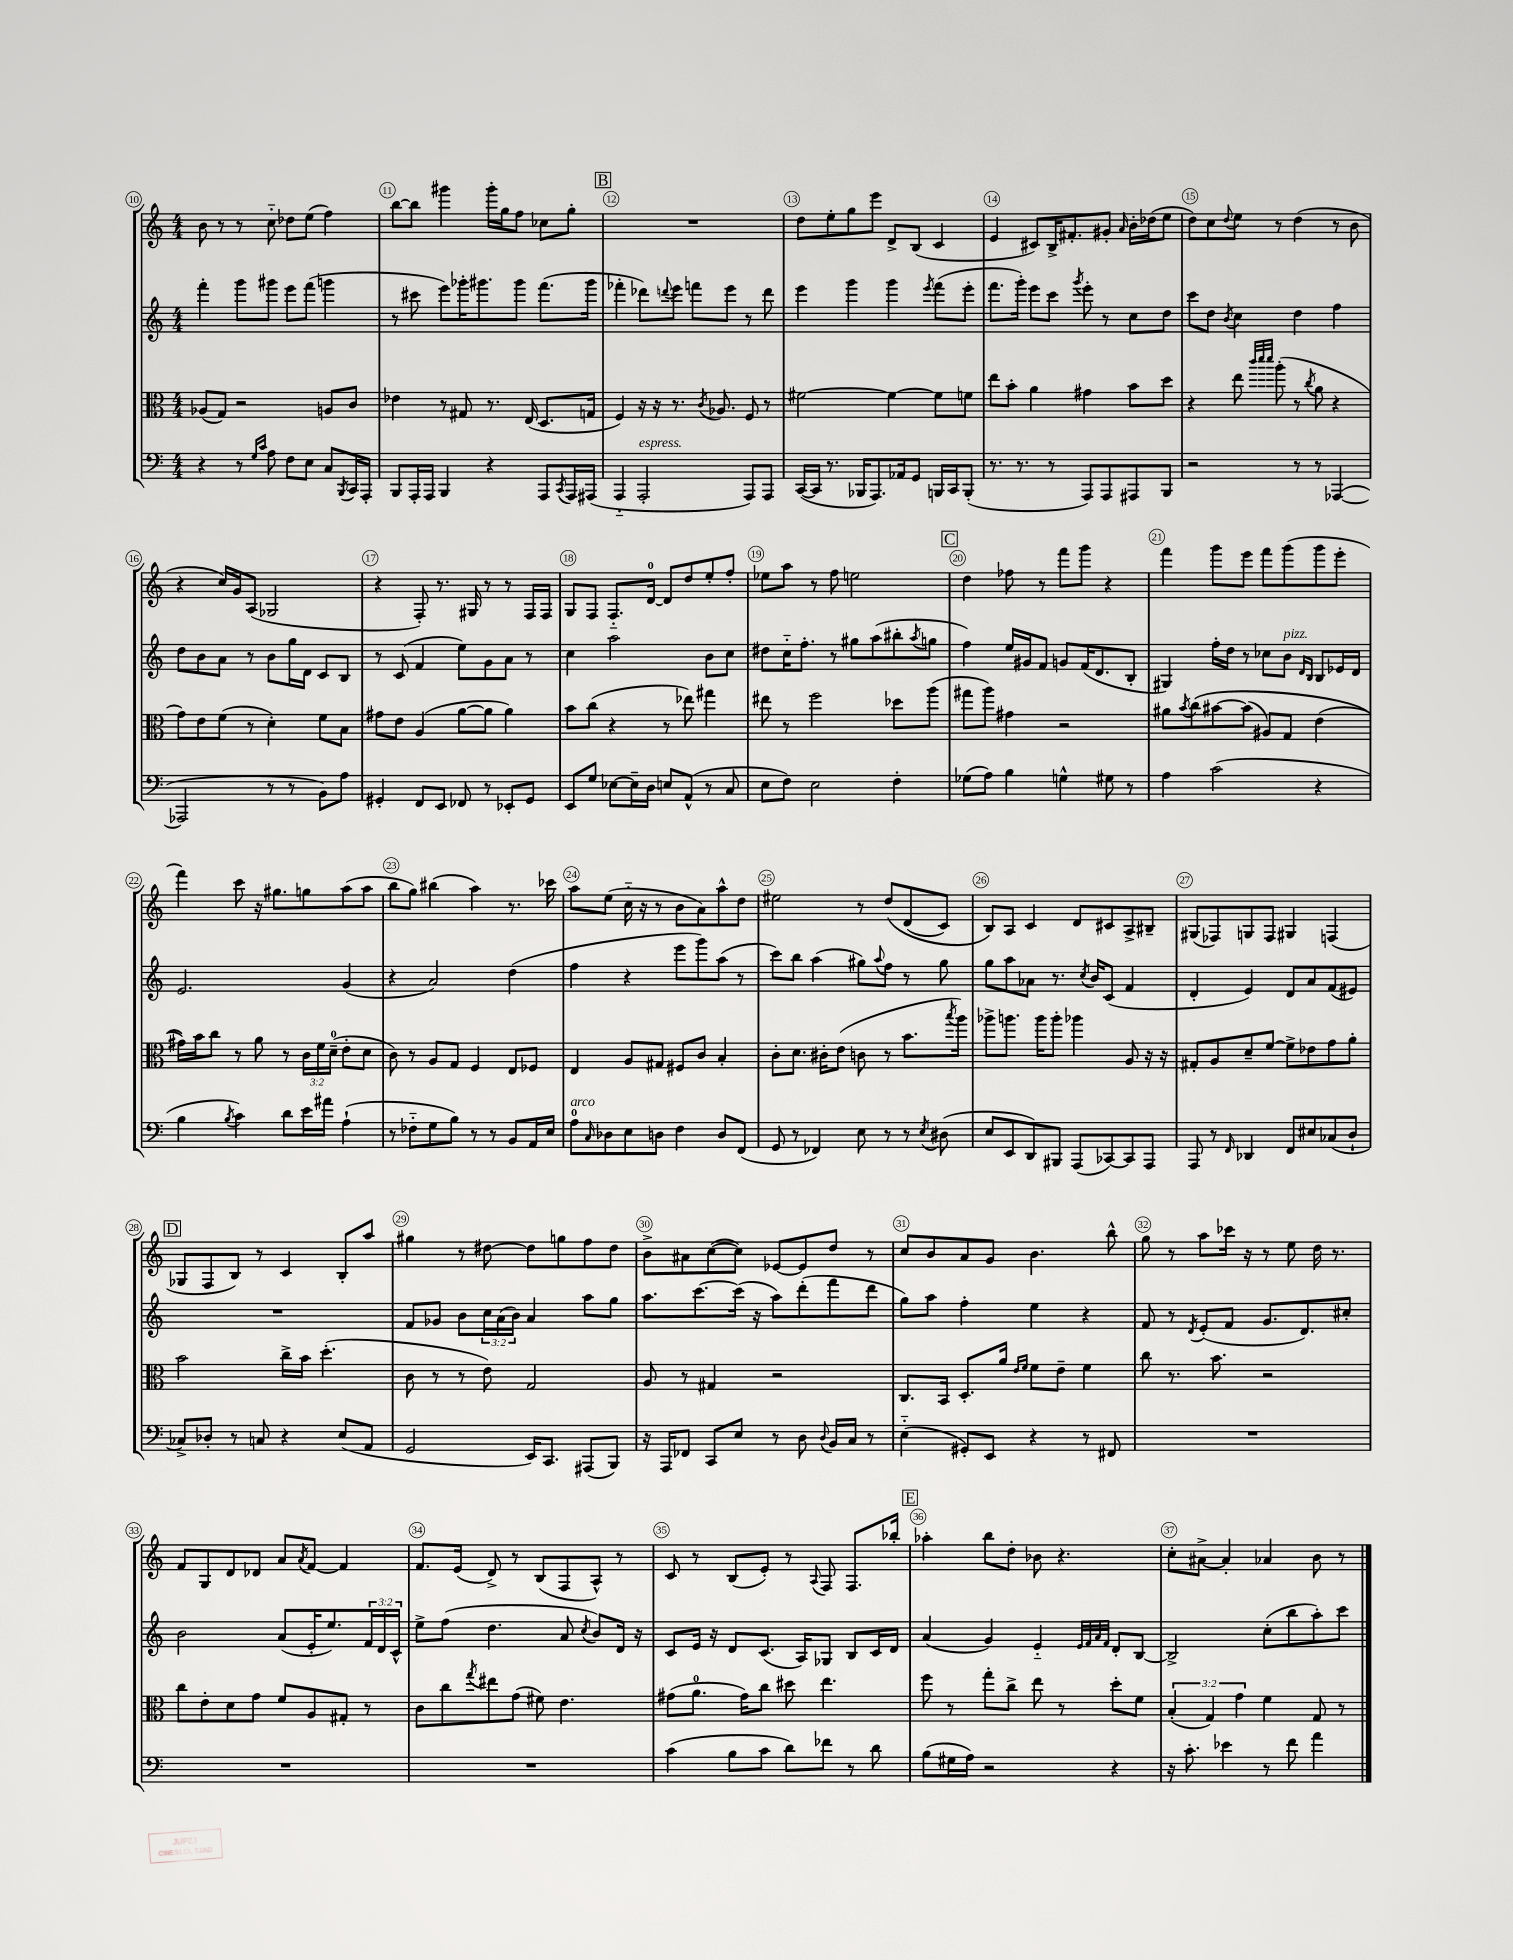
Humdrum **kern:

**kern	**kern	**kern	**kern
*part4	*part3	*part2	*part1
*staff4	*staff3	*staff2	*staff1
*clefF4	*clefC3	*clefG2	*clefG2
*k[]	*k[]	*k[]	*k[]
*M4/4	*M4/4	*M4/4	*M4/4
=10	=10	=10	=10
4r	(8A-X/L	4fff'\	8b\
.	8G/J)	.	8r
8r	2r	8ggg\L	8r
16qqG/LL	.	.	.
16qqc/JJ	.	.	.
8A\	.	8ggg#X\J	8cc\
8F\L	.	8eee\L	8dd-X\L
8E\J	.	(8fff\J	(8ee\J
8C/L	8An/L	4gggn\	4ff\)
8qBBB/	.	.	.
16CC/L	8c/J	.	.
16AAA'/JJ	.	.	.
=11	=11	=11	=11
8BBB/L	4e-X\	8r	[8bb\L
16AAA'/L	.	8ccc#X\	8bb\J]
16AAA/JJ	.	.	.
4BBB/	8r	8eee\L)	4ggg#X\
.	8G#X/	16ggg-X'\K	.
.	.	8.ggg#X\	.
4r	8.r	.	16ggg#'\LL
.	.	.	16gg\J
.	.	8ggg#\J	8ff\J
.	(16E/	.	.
8AAA/L	8.D/L	(8.fff\L	8cc-X\L
8qCC/	.	.	.
16AAA/L	.	.	8gg'\J
(16AAA#X/JJ	16Gn/Jk	16ggg#\Jk	.
!!LO:REH:place=s1:t=B
=12	=12	=12	=12
4AAA/	4F/)	4fff-X'\	1r
!LO:TX:a:i:t=espress.	!	!	!
2AAA'/	16r	8ddd-X\L)	.
.	16r	.	.
.	.	8qqdddn/	.
.	8.r	8eee\J	.
.	.	8fffn\L	.
.	8qc/	.	.
.	8.A-X/	.	.
.	.	8eee\J	.
8AAA/L)	8F/	8r	.
8AAA/J	8r	8ddd\	.
=13	=13	=13	=13
([16CC/LL	[2f#X\	4eee\	8dd\L
16CC/JJ]	.	.	.
8.r	.	.	8ee'\
.	.	4ggg\	8gg\
16BBB-X/KL	.	.	.
8.AAA/)	.	.	8eee\J
.	4f#\_	4ggg\	8d^/L
16AA-X/k	.	.	.
8GG/J	.	.	(8B/J
.	.	8qeee/	.
16BBBn/LL	8f#\L]	(8fff\L	4c/
16CC/J	.	.	.
(8BBB'/J	8fn\J	8eee'\J	.
=14	=14	=14	=14
8.r	8ee\L	8.fff\L	4e/
.	8b'\J	.	.
8.r	.	16ggg'\Jk)	.
.	4a\	8eee\L	8c#X/L)
8r	.	8ccc\J	16B^/K
.	.	.	8.f#X'/
.	.	8qggg/	.
8AAA/L)	4g#X\	8eee'\	.
8AAA/	.	8r	8g#X'/J
.	.	.	16qqa/
8AAA#X/	8b\L	8cc\L	16b'\LL
.	.	.	(16dd-X\J
8BBB/J	8dd\J	8dd\J	8ee\J
=15	=15	=15	=15
2r	4r	8ccc\L	8dd\L)
.	.	8dd\J	8cc\
.	.	8qb/	8qqdd/
.	8ee\	4cc\	8ee\J
.	32qqccc/LLL	.	.
.	32qqddd/	.	.
.	32qqddd/JJJ	.	.
.	(8aa'\	.	8r
8r	8r	4dd\	(4dd\
.	8qcc/	.	.
8r	8a\	.	.
([4AAA-X/	4r	4ff\	8r
.	.	.	8b\
!!LO:LB:g=z
=16	=16	=16	=16
2AAA-X/]	8g\L)	8dd\L	4r
.	8e\	8b\	.
.	(8f\J	8a\J	16cc/LL)
.	.	.	16g/J
.	8r	8r	(8A/J
8r	4d'\)	8b\L	2G-X/
8r	.	16gg\L	.
.	.	16d\JJ	.
8BB\L)	8f\L	8c/L	.
8A\J	8B\J	8B/J	.
=17	=17	=17	=17
4GG#X'/	8g#X\L	8r	4r
.	8e\J	(8c/	.
8FF/L	(4A/	4f/	8F'/)
8EE/J	.	.	8.r
8FF-X/	[8a\L	8ee\L)	.
.	.	.	16G#X/
8r	8a\J]	8g\	8r
8EE-X'/L	4a\)	8a\J	8r
8GG#/J	.	8r	16F/LL
.	.	.	16F/JJ
=18	=18	=18	=18
8EE/L	8b\L	4cc\	8G/L
8G/J	(8cc\J	.	8F/J
[8E-X\L	4r	2aa\	8.F/L
16E-~\L]	.	.	.
16D\JJ	.	.	[16d/Jk
8En/L	8r	.	8d/L]
(8AA^^/J	8ee-X\)	.	8dd/
8r	4gg#X\	8b\L	8ee'/
8C/	.	8cc\J	8ff'/J
=19	=19	=19	=19
8E\L	8ee#X\	8dd#X\L	8ee-X\L
8F\J)	8r	16cc\K	8aa\J
.	.	8.ff'\J	.
2E\	2ff\	.	8r
.	.	8r	8ff\
.	.	8gg#X\L	2een\
.	.	(8aa\	.
4F'\	8dd-X\L	8bb#X'\	.
.	.	8qaa/	.
.	(8aa\J	8ggn\J	.
!!LO:REH:place=s1:t=C
=20	=20	=20	=20
(8G-X\L	8gg#X\L	4ff\)	4dd\
8A\J)	8aa\J)	.	.
4B\	4g#X\	16ee/LL	8ff-X\
.	.	16g#X/J	.
.	.	8f/J	8r
4Gn^^\	2r	8gn/L	8fff\L
.	.	(16f/K	8ggg\J
.	.	8.d/	.
8G#X\	.	.	4r
8r	.	8B'/J	.
=21	=21	=21	=21
4A\	8a#X\L	4G#X/)	4fff\
.	8qb/	.	.
.	(8cc\	.	.
(2c\	[8b#X\	16ff'\LL	8ggg\L
.	.	16dd\JJ	.
.	(8b#\J]	8r	8eee\J
.	8A#X/L)	8cc-X\L	8fff\L
!	!	!LO:TX:a:i:t=pizz.	!
.	8G/J	8b\J	(8ggg\
.	.	16qqd/LL	.
.	.	16qqB/JJ	.
4r	(4e\	8B/L	8ggg\
.	.	16e-X/L	8eee'\J
.	.	16d/JJ	.
!!LO:LB:g=z
=22	=22	=22	=22
4B\	16g#X\LL))	2.e/	4fff\)
.	16b\J	.	.
.	8cc\J	.	.
8qB/	.	.	.
4c\)	8r	.	8ccc\
.	8a\	.	16r
.	.	.	8.gg#X\L
8d\L	8r	.	.
16e\L	24c\LL	.	8ggn\
.	24f\	.	.
16a#X\JJ	.	.	.
.	(24d~\JJ	.	.
(4A`\	8e'\L	(4g/	(8aa\
.	8d\J	.	8aa\J
=23	=23	=23	=23
8r	8c\)	4r	8bb\L
8F-X\L	8r	.	8gg\J)
8G\	8A/L	2a/)	(4bb#X\
8B\J)	8G/J	.	.
8r	4F/	.	4aa\)
8r	.	.	.
8BB/L	8E/L	(4dd\	8.r
16AA/L	8F-X/J	.	.
16E/JJ	.	.	16ccc-X\
=24	=24	=24	=24
!LO:TX:a:i:t=arco	!	!	!
8A\L	4E/	4ff\	8aa\L
16qqC/	.	.	.
8D-X\	.	.	(8ee\J
8E\	8A/L	4r	16cc\
.	.	.	16r
8Dn\J	8G#X/J	.	8r
4F\	8F#X/L	8eee\L	8b\L
.	8c/J	8ggg\)	8a\)
8D/L	4B'/	(8aa\J	8aa^^\
(8FF/J	.	8r	8dd\J
=25	=25	=25	=25
8GG/	8c'\L	8ccc\L)	2ee#X\
8r	8.d\J	8bb\J	.
4FF-X/)	.	(4aa\	.
.	16c#X'\KL	.	.
.	(8e\J	.	.
8E\	8cn\	8gg#X\L)	8r
.	.	8qqaa/	.
8r	8r	8ff\J	(8dd/L
8r	8.b\L	8r	(8d/
8qE/	.	.	.
(8D#X\	.	8gg#\	8c/J)
.	8qbb/	.	.
.	16aa\Jk)	.	.
=26	=26	=26	=26
8E/L	8aa-X^\L	8gg\L	8B/L)
8EE/	8.aan\J	8aa\	8A/J
8DD/)	.	8a-X\J	4c/
.	16aa\KL	.	.
8BBB#X/J	8aa'\J	8.r	.
(8AAA/L	4aa-X\	.	8d/L
.	.	8qcc/	.
.	.	16b/KL	.
[8CC-X/)	.	(8c/J	8c#X/
8CC-/]	8A/	4f/	8A^/
8AAA/J	16r	.	8B#X~/J
.	16r	.	.
=27	=27	=27	=27
8AAA/	8G#X'/L	4d'/	(8G#X/L
8r	8A/	.	8F-X/)
16qqFF/	.	.	.
4DD-X/	8d~/	4e/)	8Gn/
.	[8f/J	.	8F-/J
8FF/L	8f^\L]	8d/L	4G#X/
8E#X/	8e-X\	8a/	.
(8C-X/	8g\	(8f/	(4Fn/
8D`/J	8a'\J	8e#X/J)	.
!!LO:LB:g=z
!!LO:REH:place=s1:t=D
=28	=28	=28	=28
8C-X^/L)	2b\	1r	8G-X/L
8D-X'/J	.	.	8F/
8r	.	.	8B/J)
8Cn/	.	.	8r
4r	16cc^\LL	.	4c/
.	16b\JJ	.	.
.	(4.dd'\	.	.
(8E/L	.	.	8B'/L
8AA/J	.	.	8aa/J
=29	=29	=29	=29
2GG/	8c\	8f/L	4gg#X\
.	8r	8g-X/J	.
.	8r	8b\L	8r
.	8e\)	24cc\L	[8dd#X\
.	.	(24a\	.
.	.	24b\JJ)	.
16EE/KL)	2G/	4a/	8dd#\L]
8.CC/J	.	.	.
.	.	.	8ggn\
(8AAA#X/L	.	8aa\L	8ff\
8BBB/J)	.	8gg\J	8dd#\J
=30	=30	=30	=30
16r	8A/	8.aa\L	8b^\L
16AAA/KL	.	.	.
8FF-X/J	8r	.	8a#X\
.	.	[8.ccc\	.
8CC/L	4G#X/	.	([8cc\
8E/J	.	(16ccc\Jk]	8cc\J])
.	.	16r	.
8r	2r	8aa\L)	[8e-X/L
8D\	.	(8ddd'\	8e-/]
8qqD/	.	.	.
16BB/LL	.	8fff\	8dd/J
16C/JJ	.	.	.
8r	.	8ddd\J	8r
=31	=31	=31	=31
(4E\	8.C/L	8gg\L)	8cc/L
.	.	8aa\J	8b/
.	16BB/Jk	.	.
8GG#X'/L)	8.D'/L	4ff'\	8a/
8EE/J	.	.	8g/J
.	16a/Jk	.	.
.	16qqe/LL	.	.
.	16qqf/JJ	.	.
4r	8f\L	4ee\	4.b\
.	8e~\J	.	.
8r	4f\	4r	.
8FF#X/	.	.	8bb^^\
=32	=32	=32	=32
1r	8cc\	8f/	8gg\
.	8.r	8r	8r
.	.	8qd/	.
.	.	(8e'/L	8aa\L
.	8.b\	.	.
.	.	8f/J	16ccc-X\Jk
.	.	.	16r
.	2r	8.g/L	8r
.	.	.	8ee\
.	.	8.d/)	.
.	.	.	16dd\
.	.	.	8.r
.	.	8cc#X'/J	.
!!LO:LB:g=z
=33	=33	=33	=33
1r	8cc\L	2b\	8f/L
.	8e'\	.	8G/
.	8d\	.	8d/
.	8g\J	.	8d-X/J
.	8f/L	(8a/L	8a/L
.	.	.	8qa/
.	8A/	16e'/K	[8f/J
.	.	8.ee/)	.
.	8G#X'/J	.	4f/]
.	8r	24f/L	.
.	.	24d/	.
.	.	24c^^/JJ	.
=34	=34	=34	=34
1r	8c\L	8ee^\L	8.f/L
.	8cc\	(8ff\J	.
.	.	.	(16e/Jk
.	8qgg/	.	.
.	8ee#X\	4.dd\	8d^/)
.	(8g\J	.	8r
.	8f#X\)	.	(8B/L
.	4.e\	8a/	8F/
.	.	8qcc/	.
.	.	8b/L)	8A^^/J)
.	.	16d/Jk	8r
.	.	16r	.
=35	=35	=35	=35
(4c\	(8g#X\L	8c/L	8c/
.	8.a\J	16e/Jk	8r
.	.	16r	.
8B\L	.	8d/L	(8B/L
.	16g#\KL)	.	.
8c\J	8cc\J	(8.c/J	8e'/J)
8d\L)	8dd#X\	.	8r
.	.	16A/KL)	.
.	.	.	8qqA/
8f-X\J	4.ee\	8G-X/J	8F/
8r	.	8B/L	8.F/L
8d\	.	16c/L	.
.	.	16d/JJ	16bb-X'/Jk
!!LO:REH:place=s1:t=E
=36	=36	=36	=36
(8B\L	8ff\	(4a/	4aa-X'\
16G#X\L	8r	.	.
16A\JJ)	.	.	.
2r	8gg'\L	4g/)	8bb\L
.	8cc^\J	.	8dd'\J
.	8ee\	4e/	8b-X\
.	8r	.	4.r
.	.	32qqe/LLL	.
.	.	32qqf/	.
.	.	32qqa/	.
.	.	32qqf/JJJ	.
4r	8dd'\L	8d'/L	.
.	8f\J	[8B/J	.
=37	=37	=37	=37
16r	(6B'/	2B^/]	8cc'\L
8.c'\	.	.	.
.	.	.	[8a#X^\J
.	6G/)	.	.
4e-X\	.	.	4a#'/]
.	6g\	.	.
8r	4f\	(8cc'\L	4a-X/
8f\	.	8bb\	.
4a\	8G/	8aa'\)	8b\
.	8r	8ccc\J	8r
==	==	==	==
*-	*-	*-	*-
